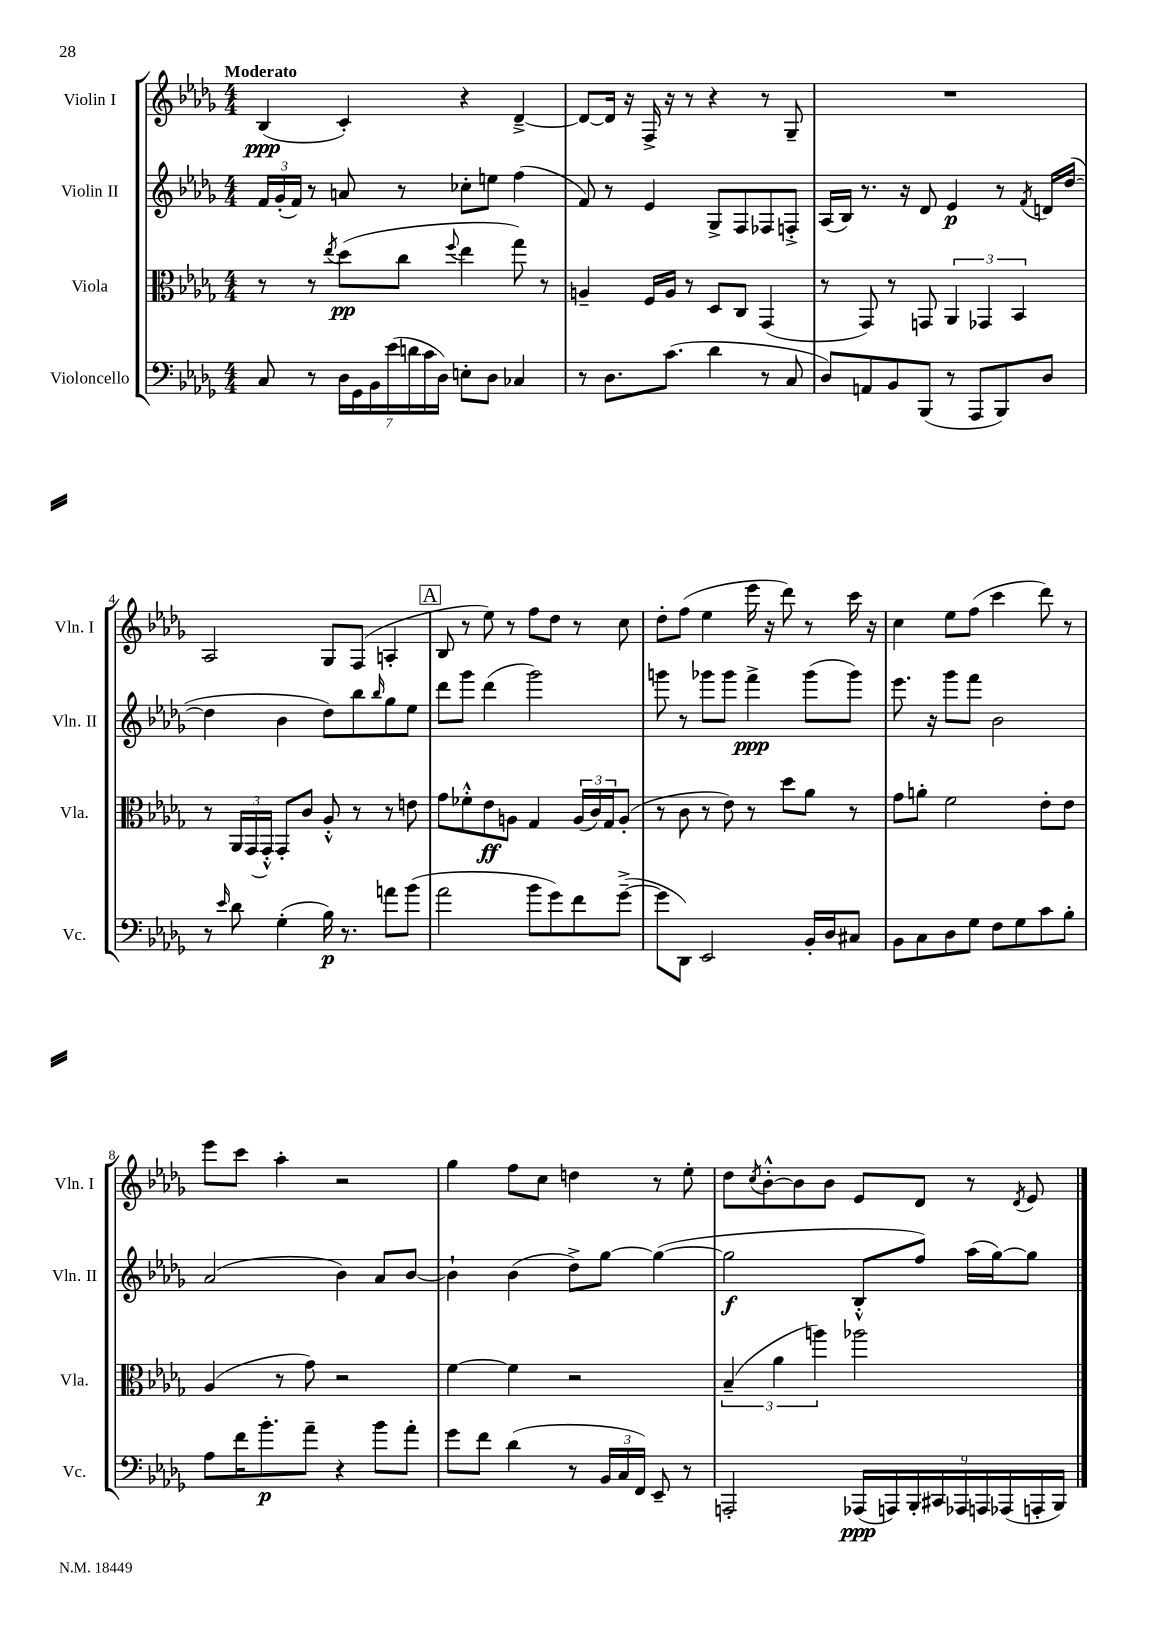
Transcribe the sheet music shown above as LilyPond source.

<<
\new StaffGroup <<
\new Staff = "s0" \with { instrumentName = "Violin I" shortInstrumentName = "Vln. I" } {
    \clef treble \key des \major \numericTimeSignature \time 4/4 \tempo "Moderato"
    bes4\ppp( c'4-.) r4 des'4~---> |
    des'8~ des'16 r16 f16-> r16 r8 r4 r8 ges8-- |
    R1 |
    aes2 ges8 f8( a4-. |
    \mark \markup { \box "A" } bes8 r8 ees''8) r8 f''8 des''8 r8 c''8 |
    des''8-. f''8( ees''4 ees'''16 r16 des'''8) r8 c'''16 r16 |
    c''4 ees''8 f''8( c'''4 des'''8) r8 |
    ees'''8 c'''8 aes''4-. r2 |
    ges''4 f''8 c''8 d''4 r8 ees''8-. |
    des''8 \acciaccatura { c''8 } bes'8~-.-^ bes'8 bes'8 ees'8 des'8 r8 \acciaccatura { des'8 } ees'8 \bar "|." |
}
\new Staff = "s1" \with { instrumentName = "Violin II" shortInstrumentName = "Vln. II" } {
    \clef treble \key des \major \numericTimeSignature \time 4/4
    \tuplet 3/2 { f'16 ges'16-.( f'16) } r8 a'8 r8 ces''8-. e''8 f''4( |
    f'8) r8 ees'4 ges8-> f8 fes8 f8-.-> |
    aes16( bes16) r8. r16 des'8 ees'4\p r8 \acciaccatura { f'8 } d'16 des''16~( |
    des''4 bes'4 des''8) bes''8 \grace { bes''16 } ges''8 ees''8 |
    \mark \markup { \box "A" } des'''8 ges'''8 des'''4( ges'''2) |
    g'''8 r8 ges'''8 ges'''8 f'''4->\ppp ges'''8( ges'''8) |
    ees'''8. r16 ges'''8 f'''8 bes'2 |
    aes'2( bes'4) aes'8 bes'8~ |
    bes'4-! bes'4( des''8->) ges''8~ ges''4~( |
    ges''2\f bes8-.-^ f''8) aes''16( ges''16~) ges''8 \bar "|." |
}
\new Staff = "s2" \with { instrumentName = "Viola" shortInstrumentName = "Vla." } {
    \clef alto \key des \major \numericTimeSignature \time 4/4
    r8 r8 \acciaccatura { ees''8 } des''8\pp( c''8 \appoggiatura { f''8 } ees''4 ges''8) r8 |
    a4-- f16 a16 r8 des8 c8 ges,4( |
    r8 ges,8) r8 g,8 \tuplet 3/2 { aes,4 ges,4 bes,4 } |
    r8 \tuplet 3/2 { aes,16 ges,16( ges,16-.-^) } ges,8-. c'8 aes8-.-^ r8 r8 e'8 |
    \mark \markup { \box "A" } ges'8 fes'8-.-^ ees'8\ff a8 ges4 \tuplet 3/2 { a16( c'16) ges16 } a8-.( |
    r8 c'8 r8 ees'8) r8 des''8 aes'8 r8 |
    ges'8 a'8-. f'2 ees'8-. ees'8 |
    aes4( r8 ges'8) r2 |
    f'4~ f'4 r2 |
    \tuplet 3/2 { bes4--( aes'4 a''4) } aes''2 \bar "|." |
}
\new Staff = "s3" \with { instrumentName = "Violoncello" shortInstrumentName = "Vc." } {
    \clef bass \key des \major \numericTimeSignature \time 4/4
    c8 r8 \tuplet 7/4 { des16 ges,16 bes,16 ees'16( d'16 c'16 des16) } e8-. des8 ces4 |
    r8 des8. c'8.( des'4 r8 c8 |
    des8) a,8 bes,8 bes,,8( r8 aes,,8 bes,,8) des8 |
    r8 \grace { ees'16 } des'8 ges4-.( bes16\p) r8. a'8 bes'8( |
    \mark \markup { \box "A" } aes'2 bes'8 ges'8) f'8 ges'8~--->( |
    ges'8 des,8) ees,2 bes,16-. des16 cis8 |
    bes,8 c8 des8 ges8 f8 ges8 c'8 bes8-. |
    aes8 f'16 bes'8.-.\p aes'8-- r4 bes'8 aes'8-. |
    ges'8 f'8 des'4( r8 \tuplet 3/2 { bes,16 c16 f,16) } ees,8-- r8 |
    a,,2-. \tuplet 9/8 { aes,,16\ppp( a,,16) bes,,16-. cis,16 aes,,16 a,,16 aes,,16( a,,16-. bes,,16) } \bar "|." |
}
>>
>>
